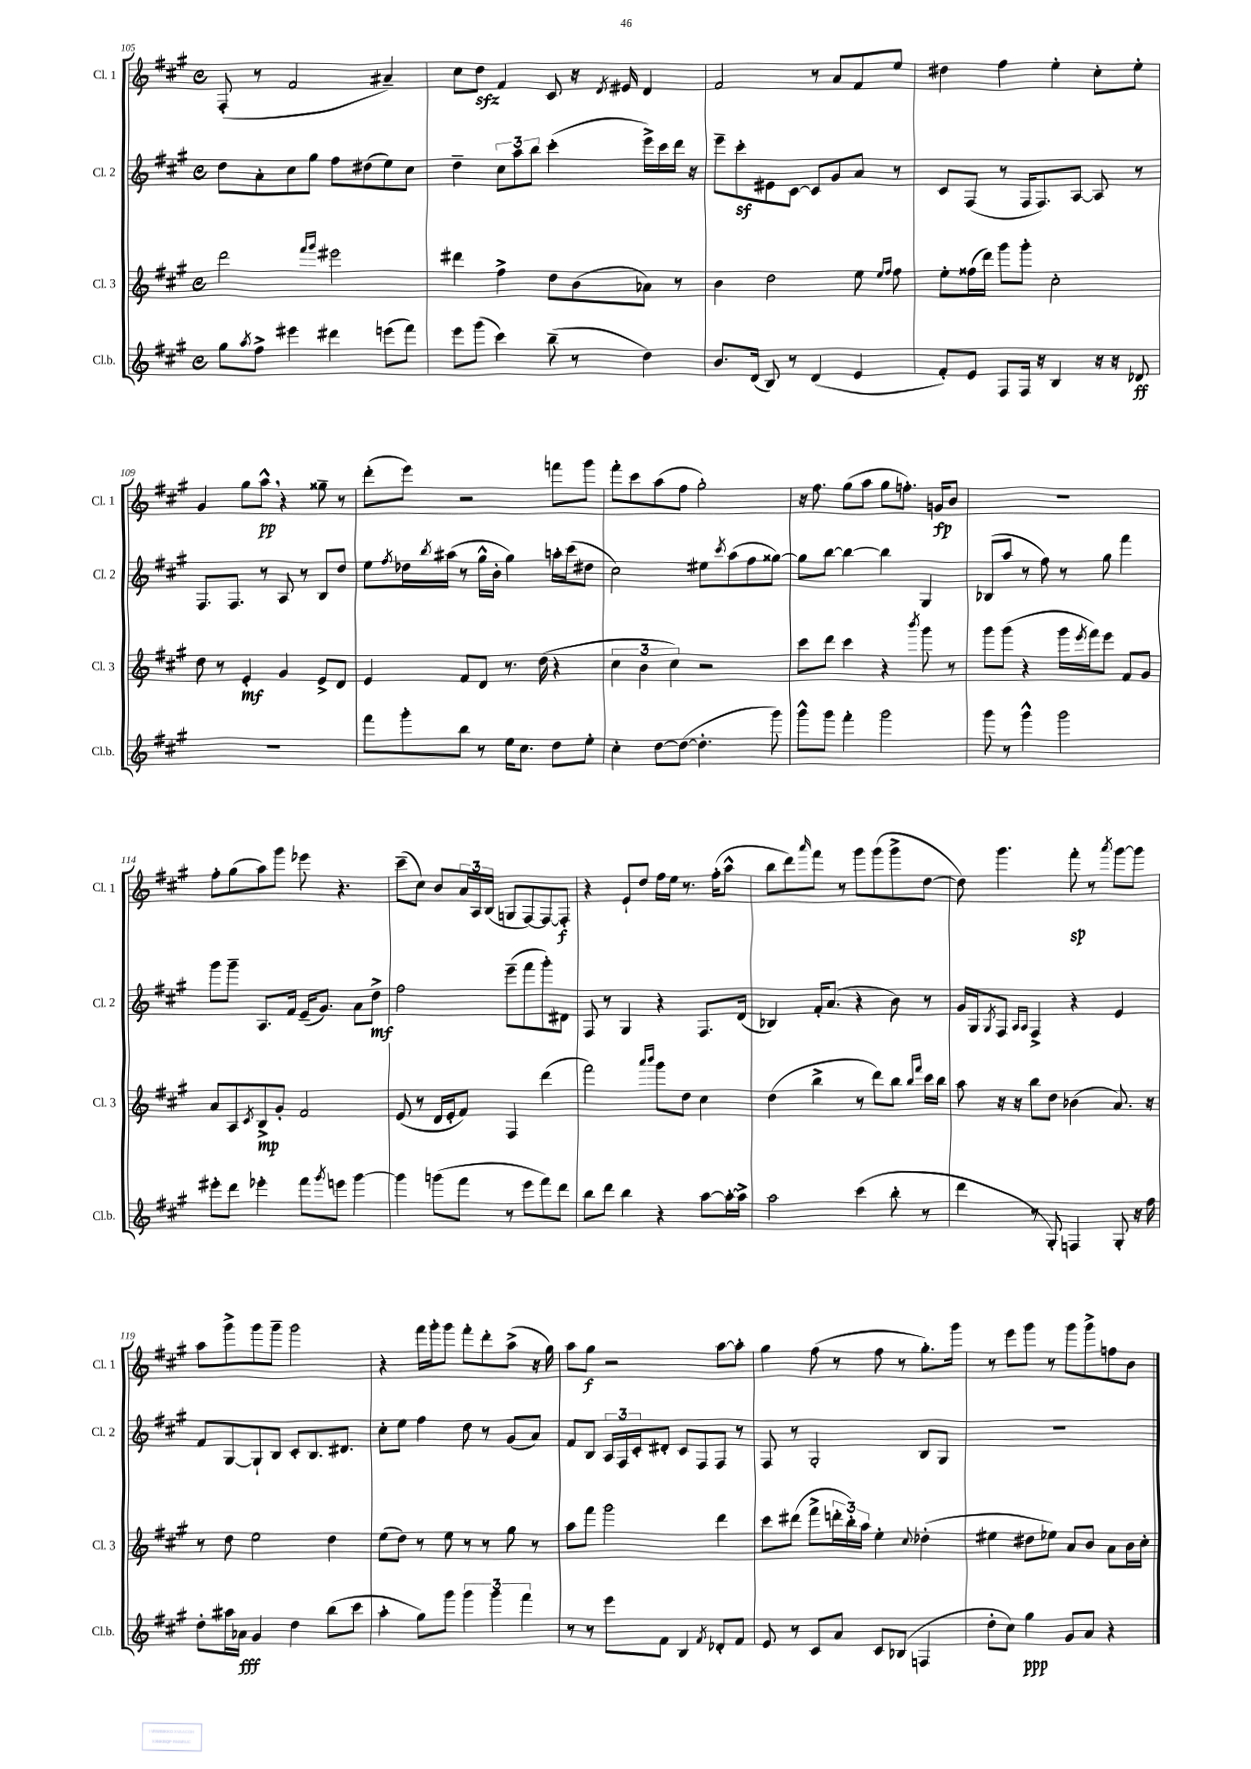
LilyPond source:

<<
\new StaffGroup <<
\new Staff = "s0" \with { instrumentName = "Cl. 1" shortInstrumentName = "Cl. 1" } {
    \clef treble \key a \major \defaultTimeSignature \time 4/4
    fis8-.( r8 fis'2 ais'4--) |
    cis''8 d''8\sfz fis'4 cis'8 r16 \acciaccatura { d'8 } eis'16 d'4 |
    fis'2 r8 a'8 fis'8 e''8 |
    dis''4 fis''4 e''4-. cis''8-. e''8-. |
    gis'4 gis''8 a''8-^\pp \breathe r4 gisis''8-- r8 |
    d'''8-.( e'''8) r2 f'''8 gis'''8 |
    fis'''8-. cis'''8 a''8( fis''8 gis''2-.) |
    r16 fis''8. gis''8( a''8 gis''8 f''8.-.) g'16\fp b'8 |
    R1 |
    fis''8-. gis''8( a''8) gis'''8 ees'''8 r4. |
    cis'''8--( cis''8) b'8 \tuplet 3/2 { a'16 a16 b16( } g8 fis8~) fis8~ fis8-.\f |
    r4 e'8-! d''8 fis''16 e''16 r8. fis''16-.( a''8-^ |
    b''8 d'''8) \grace { a'''16 } fis'''8 r8 gis'''8 gis'''8( gis'''8-> d''8~ |
    d''8) gis'''4. fis'''8-.\sp r8 \acciaccatura { a'''8 } gis'''8~ gis'''8 |
    a''8 gis'''8-> gis'''8 gis'''8-- gis'''2 |
    r4 fis'''16 gis'''16-. gis'''8 fis'''8-. d'''8-. a''8->( r16 gis''16) |
    a''8 gis''8\f r2 a''8~ a''8-. |
    gis''4 fis''8( r8 fis''8 r8 gis''8.-.) gis'''16 |
    r8 e'''8 gis'''8 r8 gis'''8 gis'''8-> f''8 b'8 \bar "|." |
}
\new Staff = "s1" \with { instrumentName = "Cl. 2" shortInstrumentName = "Cl. 2" } {
    \clef treble \key a \major \defaultTimeSignature \time 4/4
    d''8 a'8-. cis''8 gis''8 fis''8 dis''8( e''8) cis''8 |
    d''4-- \tuplet 3/2 { cis''8 a''8 b''8 } cis'''4-.( e'''16->) cis'''16 d'''16 r16 |
    e'''8-- cis'''8-.\sf eis'8 cis'8~ cis'8 gis'8 a'8 r8 |
    cis'8 fis8( r8 fis16 fis8.) a8~ a8 r8 |
    fis8. fis8. r8 a8 r8 b8 d''8 |
    e''8 \acciaccatura { fis''8 } des''16 \acciaccatura { b''8 } ais''16( r8 gis''16-^ b'16-. gis''4) a''16-. cis'''16( dis''8 |
    cis''2) eis''8 \acciaccatura { cis'''8 } a''8( fis''8 gisis''8~) |
    gisis''8 b''8~ b''4~ b''4 gis4 |
    bes8( a''8 r8 fis''8) r8 gis''8 fis'''4 |
    gis'''8 gis'''8-- a8. fis'16 e'16--( gis'8.) a'8 d''8->\mf |
    fis''2 e'''8--( fis'''8 gis'''8-.) dis'8 |
    fis8 r8 gis4 r4 fis8. d'16( |
    bes4) fis'16-. a'8.( r4 b'8) r8 |
    gis'16 gis16 \acciaccatura { gis8 } fis8 \grace { a16 a16 } fis4-> r4 e'4 |
    fis'8 gis8~ gis8-! b8 cis'8-. b8. dis'8. |
    cis''8-. e''8 fis''4 d''8 r8 gis'8( a'8) |
    fis'8 b8 \tuplet 3/2 { a16 fis16 cis'16-. } dis'8-. cis'8 fis8 fis8 r8 |
    fis8 r8 gis2-. b8 gis8 |
    R1 \bar "|." |
}
\new Staff = "s2" \with { instrumentName = "Cl. 3" shortInstrumentName = "Cl. 3" } {
    \clef treble \key a \major \defaultTimeSignature \time 4/4
    d'''2 \grace { fis'''16 gis'''16 } eis'''2 |
    dis'''4 fis''4-> d''8 b'8( aes'8) r8 |
    b'4 d''2 e''8 \grace { e''16 fis''16 } fis''8 |
    e''8-. fisis''16( d'''16) gis'''8 gis'''8-. cis''2-. |
    d''8 r8 e'4-.\mf gis'4 e'8-> d'8 |
    e'4 fis'8 d'8 r8. d''16( r4 |
    \tuplet 3/2 { cis''4 b'4 cis''4) } r2 |
    cis'''8 d'''8 cis'''4 r4 \acciaccatura { b'''8 } gis'''8 r8 |
    gis'''8 gis'''8( r4 gis'''16 \acciaccatura { e'''8 } fis'''16) e'''8 fis'8 gis'8 |
    a'8 a8 \acciaccatura { cis'8 } b8->\mp gis'8-. fis'2 |
    e'8( r8 d'16 e'16-. fis'8) fis4 d'''4( |
    fis'''2) \grace { a'''16 b'''16 } gis'''8 d''8 cis''4 |
    d''4( b''4-> r8 d'''8) b''8 \grace { b''16 fis'''16 } cis'''16 b''16 |
    a''8 r16 r16 b''8 d''8 bes'4( a'8.) r16 |
    r8 d''8 e''2 d''4 |
    e''8( d''8) r8 e''8 r8 r8 gis''8 r8 |
    a''8 fis'''8 gis'''2 d'''4 |
    cis'''8 dis'''8( fis'''8-> \tuplet 3/2 { d'''16-. b''16-.) a''16 } e''4-. \appoggiatura { cis''8 } des''4-.( |
    eis''4 dis''8 ees''8) a'8 b'8 a'8 b'16 cis''16-. \bar "|." |
}
\new Staff = "s3" \with { instrumentName = "Cl.b." shortInstrumentName = "Cl.b." } {
    \clef treble \key a \major \defaultTimeSignature \time 4/4
    gis''8 \acciaccatura { a''8 } fis''8-> eis'''4 dis'''4 e'''8( fis'''8) |
    e'''8 gis'''8( cis'''4) b''8--( r8 d''4) |
    b'8. d'16( b8) r8 d'4( e'4 |
    fis'8-.) e'8 fis8 fis16 r16 b4 r16 r16 des'8\ff |
    R1 |
    fis'''8 gis'''8-. b''8 r8 e''16 cis''8. d''8 e''8-. |
    cis''4-. d''8~ d''8~( d''4.-. gis'''8) |
    gis'''8-^ gis'''8 fis'''4-. gis'''2 |
    gis'''8 r8 gis'''4-^ gis'''2 |
    eis'''8-. d'''8 ees'''4-. fis'''8 \acciaccatura { gis'''8 } e'''8 gis'''4~ |
    gis'''4 g'''8( fis'''8 r8 e'''8 fis'''8) d'''8 |
    b''8 d'''8 b''4 r4 a''8~ a''16~-. a''16-> |
    a''2 cis'''4( b''8-. r8 |
    d'''4 r8 gis8-.) f4 gis8-. r16 fis''16 |
    d''8-. ais''16 aes'16\fff gis'4 d''4 b''8( cis'''8 |
    a''4-. gis''8) gis'''8 \tuplet 3/2 { gis'''4 gis'''4 fis'''4 } |
    r8 r8 e'''8 fis'8 b4 \acciaccatura { fis'8 } des'8-. fis'8 |
    e'8 r8 cis'8 a'8 cis'8 bes8( f4 |
    d''8-. cis''8) gis''4\ppp gis'8 a'8 r4 \bar "|." |
}
>>
>>
\layout { \context { \Score currentBarNumber = #105 } }
